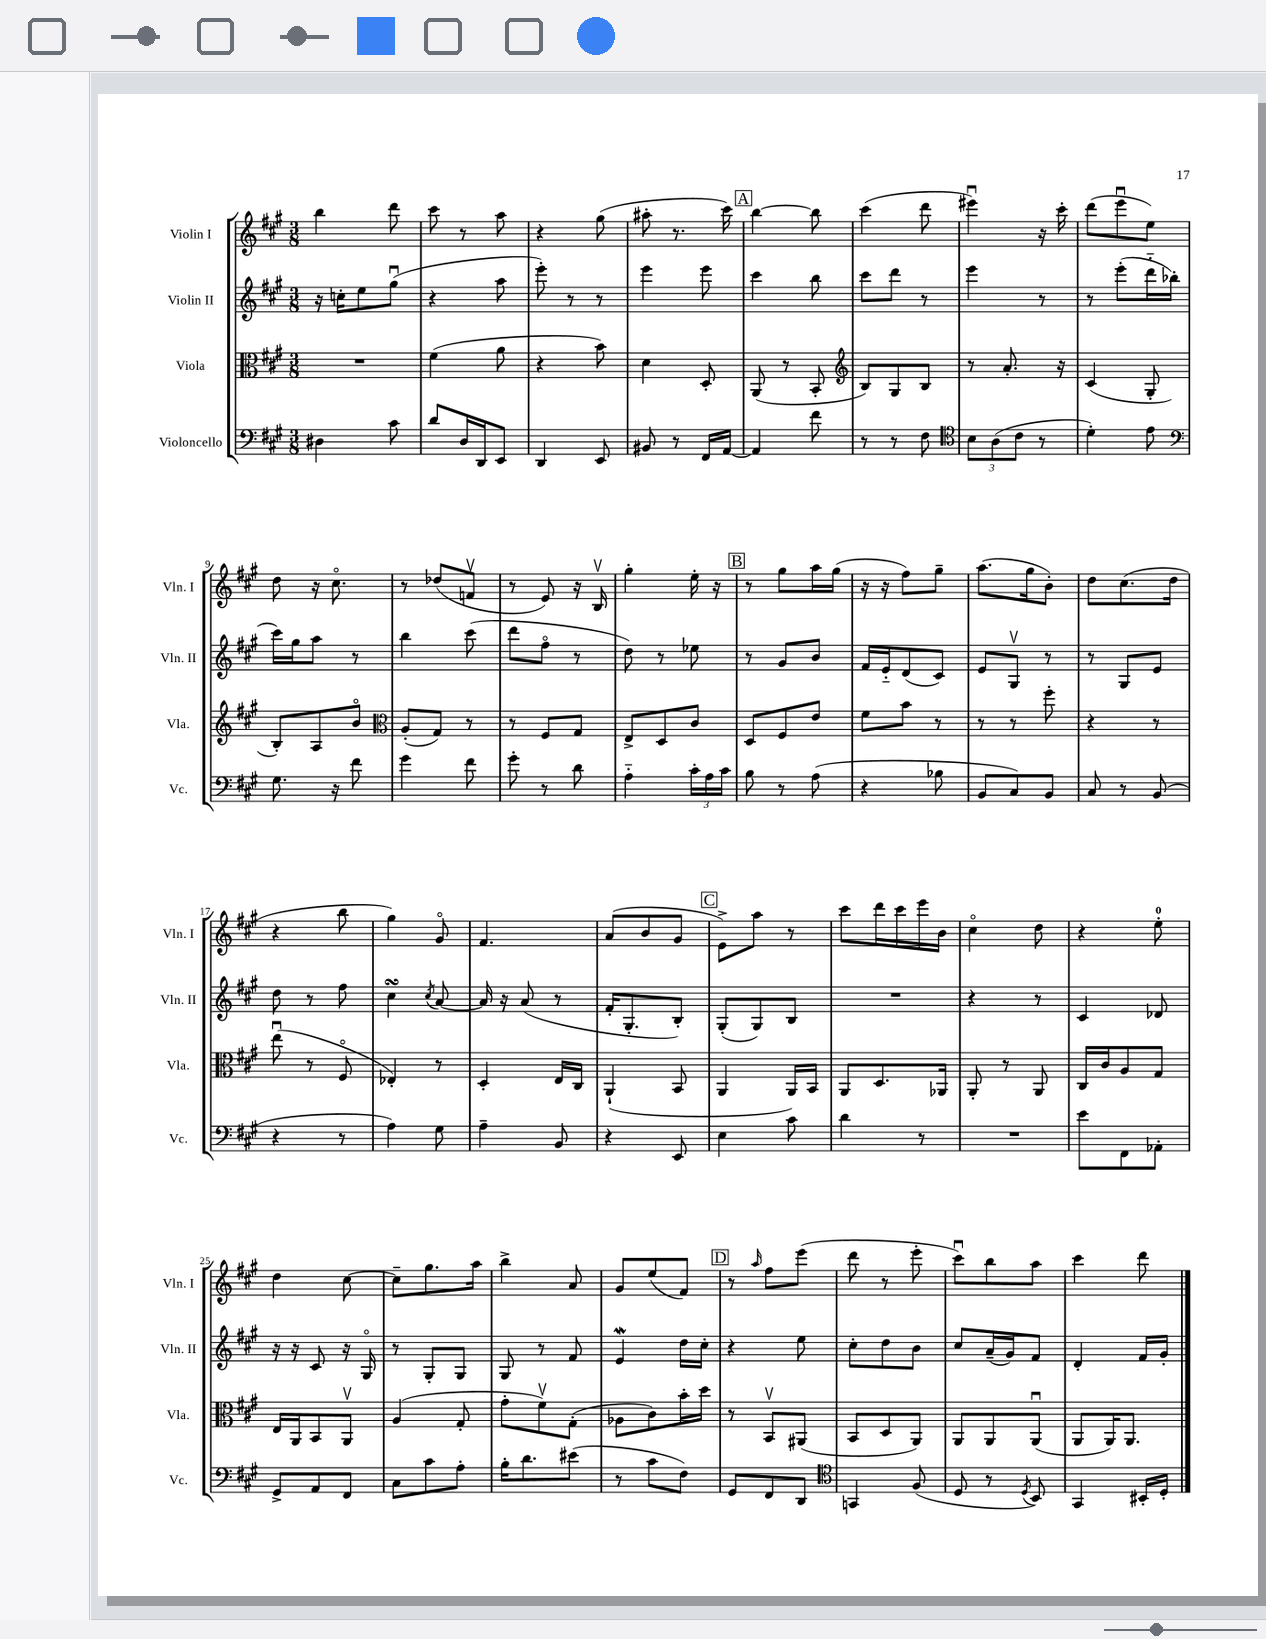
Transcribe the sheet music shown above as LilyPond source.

<<
\new StaffGroup <<
\new Staff = "s0" \with { instrumentName = "Violin I" shortInstrumentName = "Vln. I" } {
    \clef treble \key a \major \numericTimeSignature \time 3/8
    \autoBeamOff b''4 d'''8 |
    cis'''8 r8 a''8 |
    r4 gis''8( |
    ais''8-. r8. cis'''16) |
    \mark \markup { \box "A" } b''4~ b''8 |
    cis'''4( d'''8 |
    eis'''4\downbow) r16 cis'''16-. |
    d'''8[( e'''8\downbow e''8]) |
    d''8 r16 cis''8.\flageolet |
    r8 des''8[( f'8]\upbow |
    r8 e'8) r16 b16\upbow |
    gis''4-. e''16-. r16 |
    \mark \markup { \box "B" } r8 gis''8[ a''16 gis''16]( |
    r16 r16 fis''8[) gis''8]-- |
    a''8.[( gis''16 b'8]-.) |
    d''8[ cis''8.( d''16] |
    r4 b''8 |
    gis''4) gis'8\flageolet |
    fis'4. |
    a'8[( b'8 gis'8] |
    \mark \markup { \box "C" } e'8[->) a''8] r8 |
    cis'''8[ d'''16 cis'''16 e'''16 b'16] |
    cis''4\flageolet d''8 |
    r4 e''8-0-. |
    d''4 cis''8~ |
    cis''8[-- gis''8. a''16] |
    b''4-> a'8 |
    gis'8[ e''8( fis'8]) |
    \mark \markup { \box "D" } r8 \grace { a''16 } fis''8[ e'''8]( |
    d'''8 r8 e'''8-. |
    cis'''8[\downbow) b''8 a''8] |
    cis'''4 d'''8 \bar "|." |
}
\new Staff = "s1" \with { instrumentName = "Violin II" shortInstrumentName = "Vln. II" } {
    \clef treble \key a \major \numericTimeSignature \time 3/8
    \autoBeamOff r16 c''16[-. e''8 gis''8]\downbow( |
    r4 a''8 |
    e'''8-.) r8 r8 |
    e'''4 e'''8 |
    \mark \markup { \box "A" } cis'''4 b''8 |
    cis'''8[ d'''8] r8 |
    e'''4 r8 |
    r8 e'''8[-.( d'''16-_ bes''16]-. |
    cis'''16[) gis''16 a''8] r8 |
    b''4 cis'''8( |
    d'''8[ fis''8]\flageolet r8 |
    d''8) r8 ees''8 |
    \mark \markup { \box "B" } r8 gis'8[ b'8] |
    fis'16[ e'16-_ d'8( cis'8]) |
    e'8[ gis8]\upbow r8 |
    r8 gis8[ e'8] |
    d''8 r8 fis''8 |
    cis''4\turn \acciaccatura { cis''8 } a'8~ |
    a'16 r16 a'8( r8 |
    fis'16[-. gis8.-. b8]-.) |
    \mark \markup { \box "C" } gis8[-.( gis8) b8] |
    R4. |
    r4 r8 |
    cis'4 des'8 |
    r16 r16 cis'8 r16 gis16\flageolet |
    r8 gis8[-. gis8] |
    gis8 r8 fis'8 |
    e'4\mordent d''16[ cis''16]-. |
    \mark \markup { \box "D" } r4 e''8 |
    cis''8[-. d''8 b'8] |
    cis''8[ a'16--( gis'16) fis'8] |
    d'4-. fis'16[ gis'16]-. \bar "|." |
}
\new Staff = "s2" \with { instrumentName = "Viola" shortInstrumentName = "Vla." } {
    \clef alto \key a \major \numericTimeSignature \time 3/8
    \autoBeamOff R4. |
    fis'4( a'8 |
    r4 b'8) |
    d'4 d8-. |
    \mark \markup { \box "A" } a,8( r8 b,8-. |
    \clef treble b8[) gis8 b8] |
    r8 a'8.-. r16 |
    cis'4( gis8-. |
    b8[-.) a8 b'8]\flageolet |
    \clef alto a8[-.( gis8]) r8 |
    r8 fis8[ gis8] |
    e8[-> d8 cis'8] |
    \mark \markup { \box "B" } d8[ fis8 e'8] |
    fis'8[ b'8] r8 |
    r8 r8 fis''8-. |
    r4 r8 |
    e''8\downbow( r8 fis8\flageolet |
    ees4-.) r8 |
    d4-. e16[ cis16] |
    a,4-!( b,8 |
    \mark \markup { \box "C" } a,4 a,16[) b,16] |
    a,8[ d8. aes,16] |
    a,8-. r8 a,8 |
    cis16[ cis'16 a8 gis8] |
    e16[ a,16 b,8 a,8]\upbow |
    a4( gis8-. |
    gis'8[-. fis'8\upbow) gis8]-.( |
    aes8[ cis'8) b'16-. d''16] |
    \mark \markup { \box "D" } r8 b,8[\upbow ais,8]( |
    b,8[ d8 a,8]) |
    a,8[ a,8 a,8]\downbow( |
    a,8[ a,16) a,8.] \bar "|." |
}
\new Staff = "s3" \with { instrumentName = "Violoncello" shortInstrumentName = "Vc." } {
    \clef bass \key a \major \numericTimeSignature \time 3/8
    \autoBeamOff dis4 cis'8 |
    d'8[ d16 d,16 e,8] |
    d,4 e,8 |
    bis,8 r8 fis,16[ a,16]~ |
    \mark \markup { \box "A" } a,4 fis'8 |
    r8 r8 fis8 |
    \clef tenor \tuplet 3/2 { b8[ a8( cis'8] } r8 |
    d'4-.) e'8 |
    \clef bass gis8. r16 fis'8 |
    gis'4 fis'8 |
    gis'8-. r8 d'8 |
    a4-_ \tuplet 3/2 { cis'16[-. a16 cis'16] } |
    \mark \markup { \box "B" } b8 r8 a8( |
    r4 bes8 |
    b,8[ cis8) b,8] |
    cis8 r8 b,8( |
    r4 r8 |
    a4) gis8 |
    a4-- b,8 |
    r4 e,8 |
    \mark \markup { \box "C" } e4 cis'8 |
    d'4 r8 |
    R4. |
    e'8[ fis,8 aes,8]-. |
    gis,8[-> a,8 fis,8] |
    cis8[ cis'8 a8]-. |
    b16[-. d'8. eis'8]( |
    r8 cis'8[ fis8]) |
    \mark \markup { \box "D" } gis,8[ fis,8 d,8] |
    \clef tenor g,4 fis8( |
    d8 r8 \acciaccatura { d8 } b,8) |
    gis,4 bis,16[-. d16]-. \bar "|." |
}
>>
>>
